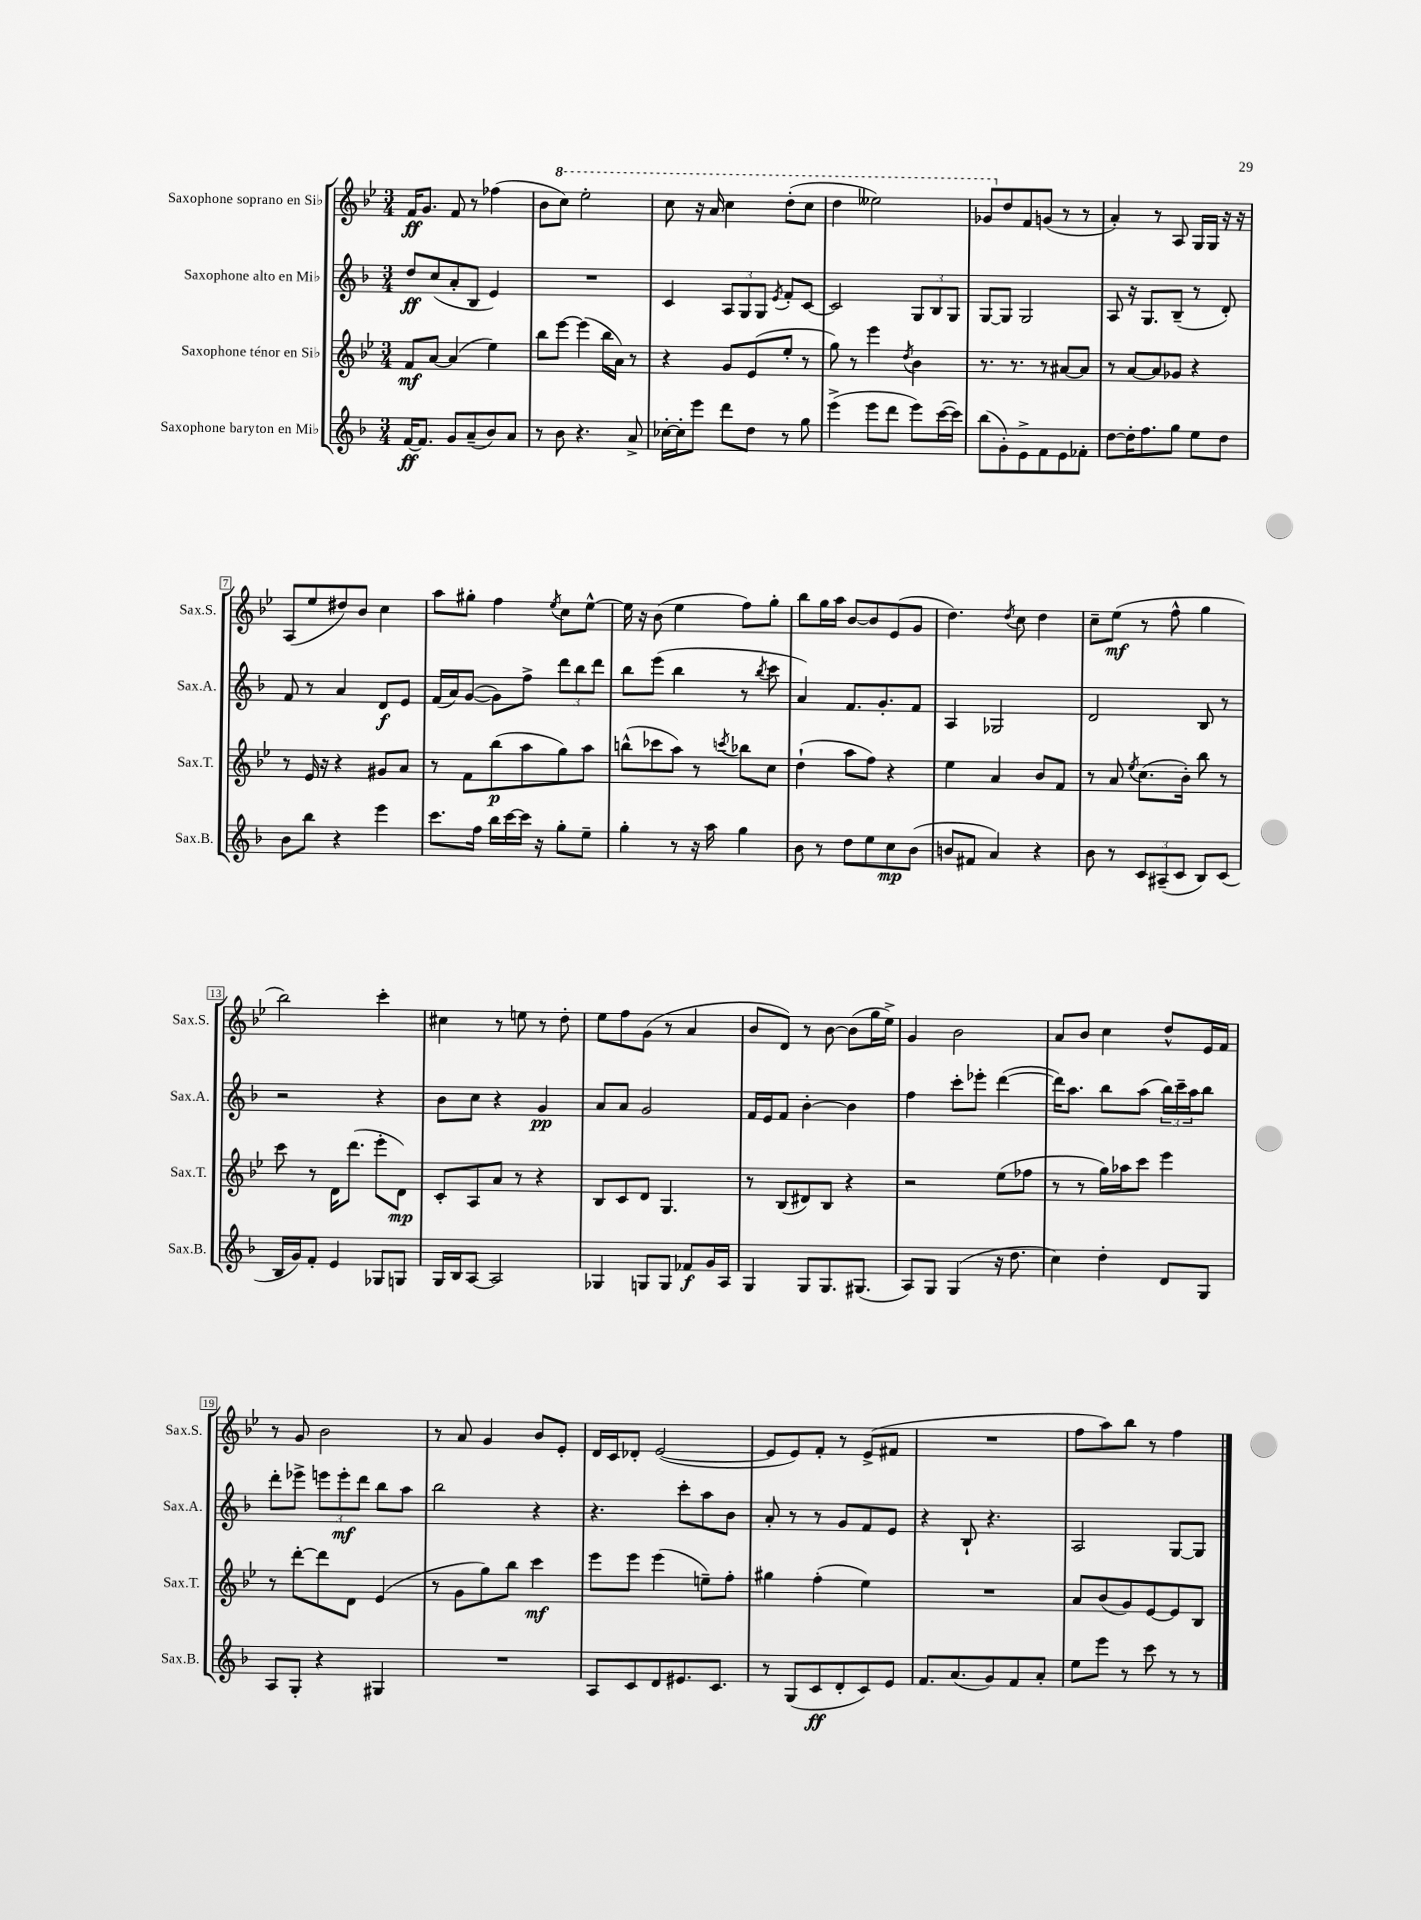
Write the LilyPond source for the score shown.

<<
\new StaffGroup <<
\new Staff = "s0" \with { instrumentName = "Saxophone soprano en Sib" shortInstrumentName = "Sax.S." } {
    \clef treble \key bes \major \numericTimeSignature \time 3/4
    f'16\ff g'8. f'8 r8 fes''4( |
    bes'8 \ottava #1 c'''8) ees'''2-. |
    c'''8 r16 a''16 c'''4 d'''8-.( c'''8 |
    d'''4 eeses'''2) |
    ges''8 \ottava #0 d''8 f'8 g'!8( r8 r8 |
    a'4-.) r8 a8 g16 g16 r16 r16 |
    a8( ees''8 dis''8) bes'8 c''4 |
    a''8 gis''8-. f''4 \acciaccatura { ees''8 } c''8 ees''8~-^ |
    ees''16 r16 bes'8( ees''4 f''8) g''8-. |
    bes''8 g''16 a''16 bes'8~ bes'8 ees'8( g'8 |
    d''4.) \acciaccatura { d''8 } c''8 d''4 |
    c''8-- ees''8\mf( r8 f''8-^ g''4 |
    bes''2) c'''4-. |
    cis''4 r8 e''8 r8 d''8-. |
    ees''8 f''8 g'8( r8 a'4 |
    bes'8 d'8) r8 bes'8~ bes'8( g''16 ees''16->) |
    g'4 bes'2 |
    a'8 bes'8 c''4 d''8-^ ees'16 f'16 |
    r8 g'8 bes'2 |
    r8 a'8 g'4 bes'8 ees'8-. |
    d'16 c'16 des'8-. ees'2~( |
    ees'8 ees'8) f'8-. r8 ees'8->( fis'8 |
    R2. |
    f''8 a''8) bes''8 r8 f''4 \bar "|." |
}
\new Staff = "s1" \with { instrumentName = "Saxophone alto en Mib" shortInstrumentName = "Sax.A." } {
    \clef treble \key f \major \numericTimeSignature \time 3/4
    d''8\ff c''8( a'8-. bes8 e'4) |
    R2. |
    c'4 \tuplet 3/2 { a8 g8 g8 } \acciaccatura { e'8 } f'8-. c'8~ |
    c'2 \tuplet 3/2 { g8 bes8 g8 } |
    g8~ g8 g2 |
    a8 r16 g8. bes8--( r8 d'8-.) |
    f'8 r8 a'4 d'8\f e'8 |
    f'16( a'16) g'8~( g'8) f''8-> \tuplet 3/2 { d'''8 bes''8 d'''8 } |
    bes''8 e'''8( bes''4 r8 \acciaccatura { bes''8 } c'''8 |
    a'4) f'8. g'8.-. f'8 |
    a4 ges2 |
    d'2 bes8 r8 |
    r2 r4 |
    bes'8 c''8 r4 g'4\pp |
    a'8 a'8 g'2 |
    f'16 e'16 f'8 bes'4~-. bes'4 |
    f''4 c'''8-. ees'''8-. d'''4~( |
    d'''16) a''8. bes''8 a''8( \tuplet 3/2 { bes''16) c'''16-- a''16 } bes''8 |
    d'''8-. ees'''8-> \tuplet 3/2 { e'''8 e'''8-.\mf d'''8 } bes''8 a''8 |
    bes''2 r4 |
    r4. c'''8-. a''8 bes'8 |
    a'8-. r8 r8 g'8 f'8 e'8 |
    r4 bes8-! r4. |
    a2 g8~ g8 \bar "|." |
}
\new Staff = "s2" \with { instrumentName = "Saxophone ténor en Sib" shortInstrumentName = "Sax.T." } {
    \clef treble \key bes \major \numericTimeSignature \time 3/4
    f'8\mf a'8~ a'4( ees''4) |
    bes''8 ees'''8~ ees'''4( bes''16 a'16) r8 |
    r4 g'8 ees'8( ees''8-. r8 |
    g''8) r8 ees'''4 \acciaccatura { d''8 } bes'4 |
    r8. r8. r8 ais'8~ ais'8 |
    r8 a'8~ a'8 ges'8 r4 |
    r8 ees'16 r16 r4 gis'8 a'8 |
    r8 f'8 bes''8\p( a''8 g''8) a''8 |
    b''8-^( ces'''8 a''8) r8 \acciaccatura { c'''8 } bes''8 c''8 |
    d''4-!( a''8 f''8) r4 |
    ees''4 a'4 bes'8 f'8 |
    r8 a'8 \acciaccatura { ees''8 } c''8.( bes'16-.) bes''8 r8 |
    c'''8 r8 d'16 d'''8.( ees'''8-. d'8\mp) |
    c'8-. a8 a'8 r8 r4 |
    bes8 c'8 d'8 g4. |
    r8 bes8( dis'8) bes8 r4 |
    r2 ees''8( fes''8 |
    r8 r8 g''16) aes''16 c'''8 ees'''4 |
    r8 d'''8~-. d'''8 d'8 ees'4( |
    r8 g'8 g''8) bes''8 c'''4\mf |
    ees'''8 ees'''8 ees'''4( e''8--) f''8-. |
    gis''4 f''4-.( ees''4) |
    R2. |
    a'8 bes'8( g'8) ees'8~ ees'8 bes8 \bar "|." |
}
\new Staff = "s3" \with { instrumentName = "Saxophone baryton en Mib" shortInstrumentName = "Sax.B." } {
    \clef treble \key f \major \numericTimeSignature \time 3/4
    f'16~\ff f'8. g'8 a'8--( bes'8) a'8 |
    r8 bes'8 r4. a'8-> |
    ces''16~-. ces''16-. e'''8 d'''8 d''8 r8 g''8 |
    e'''4->( e'''8 d'''8 e'''8) c'''16~( c'''16) |
    bes''8( g'8-.) e'8-> f'8 e'8 fes'8-. |
    d''8~ d''16-. f''8. g''8 e''8 d''8 |
    bes'8 bes''8 r4 e'''4 |
    c'''8. f''16 bes''16 c'''16~ c'''16 r16 g''8-. e''8-- |
    g''4-. r8 r16 a''16 g''4 |
    bes'8 r8 d''8 e''8 c''8\mp bes'8( |
    b'8 fis'8 a'4) r4 |
    bes'8 r8 \tuplet 3/2 { c'8 ais8--( c'8 } bes8) c'8( |
    bes16 g'16) f'8-. e'4 ges8 g8 |
    g16 bes16 a8~ a2 |
    ges4 g8 g8 fes'8\f g'16 a16 |
    g4 g8 g8. gis8.( |
    a8) g8 g4( r16 d''8. |
    c''4) d''4-. d'8 g8 |
    a8 g8-. r4 gis4 |
    R2. |
    a8 c'8 d'8 eis'8. c'8. |
    r8 g8( c'8\ff d'8-. c'8) e'8 |
    f'8. a'8.( g'8) f'8 a'8-. |
    e''8 e'''8 r8 c'''8 r8 r8 \bar "|." |
}
>>
>>
\layout { \context { \Score \override BarNumber.stencil = #(make-stencil-boxer 0.1 0.3 ly:text-interface::print) } }
